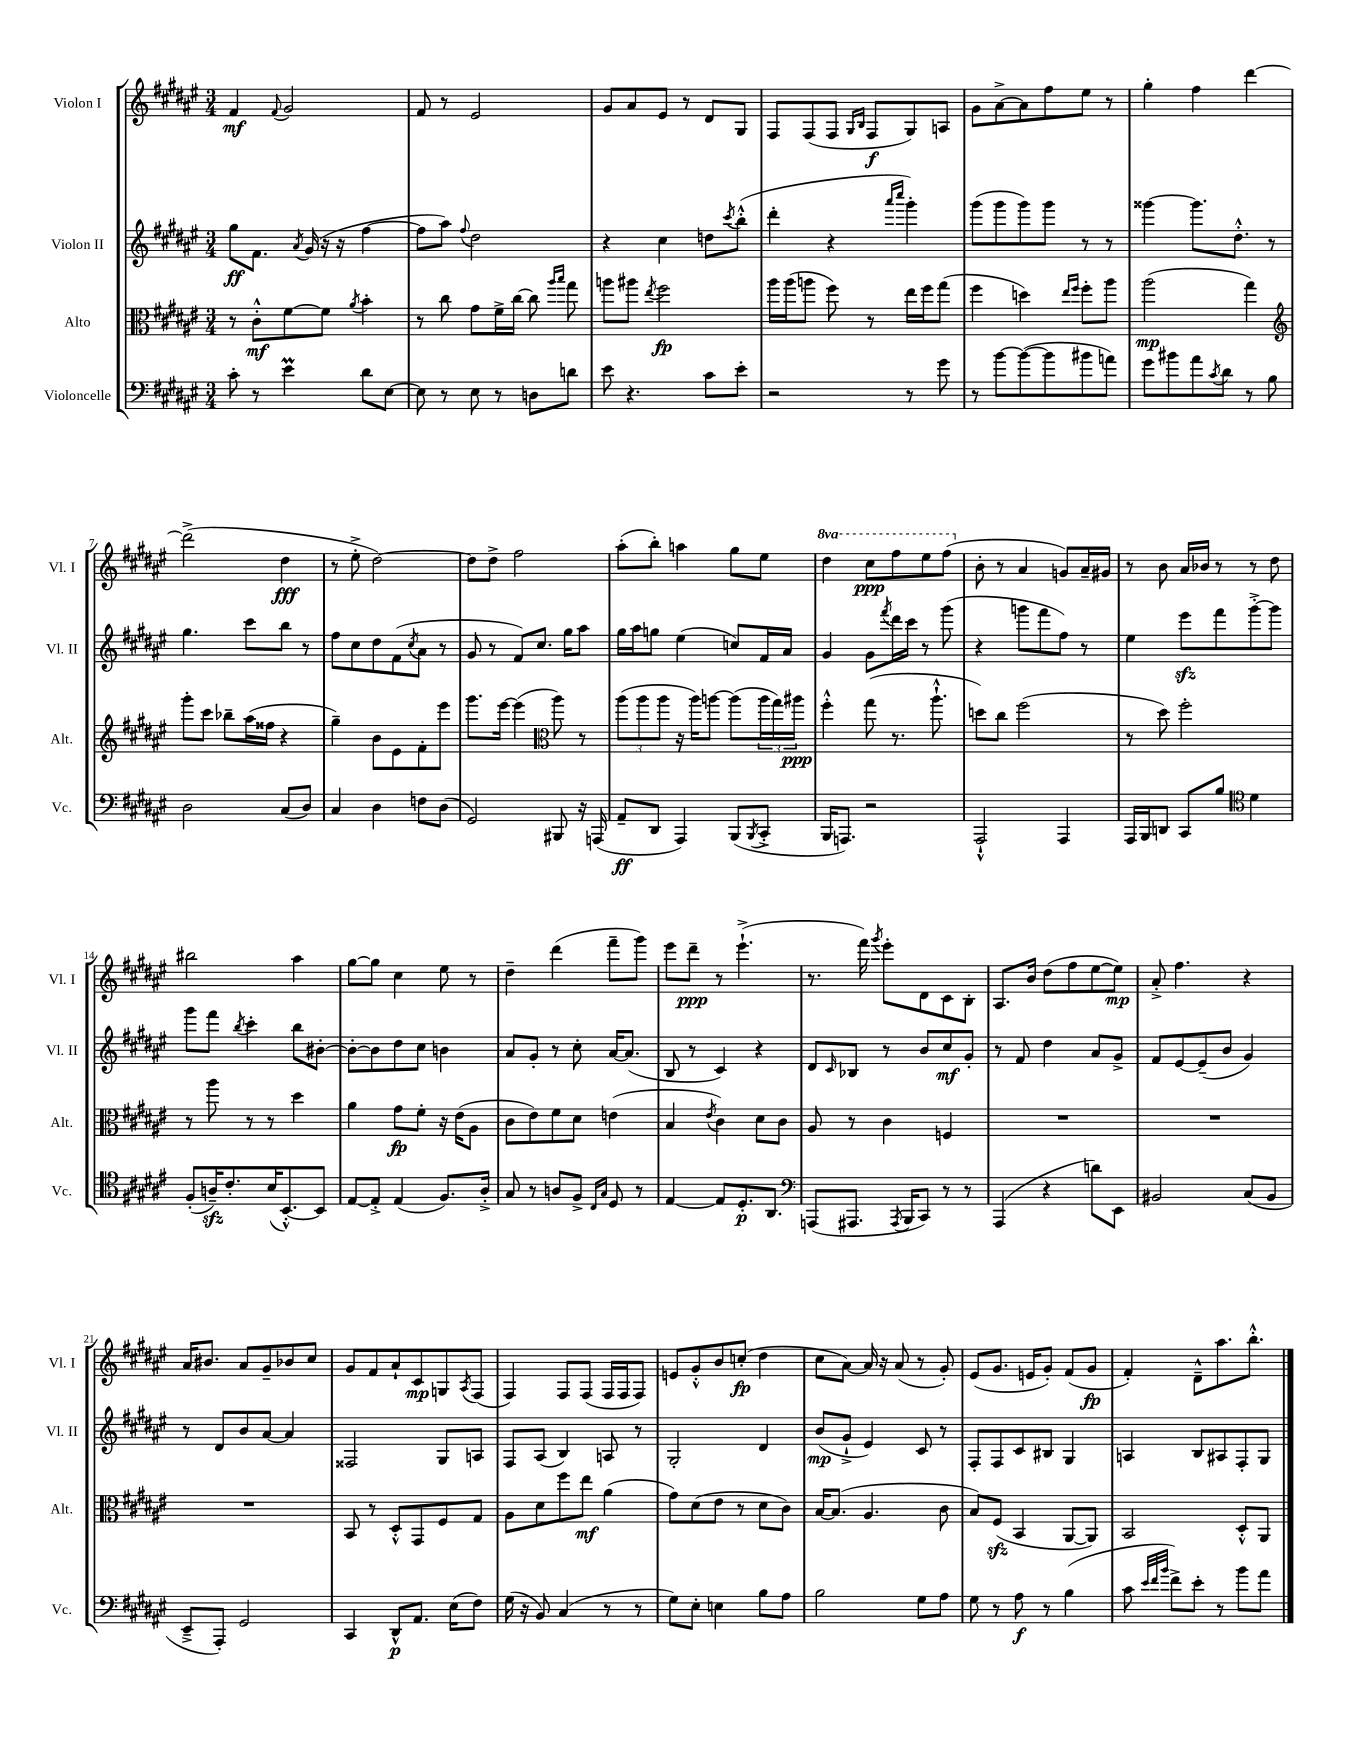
<<
\new StaffGroup <<
\new Staff = "s0" \with { instrumentName = "Violon I" shortInstrumentName = "Vl. I" } {
    \clef treble \key fis \major \numericTimeSignature \time 3/4 \set Staff.ottavationMarkups = #ottavation-simple-ordinals
    fis'4\mf \appoggiatura { fis'8 } gis'2 |
    fis'8 r8 eis'2 |
    gis'8 ais'8 eis'8 r8 dis'8 gis8 |
    fis8 fis8( fis8 \grace { gis16 b16 } fis8\f gis8) a8 |
    gis'8 ais'8~-> ais'8 fis''8 eis''8 r8 |
    gis''4-. fis''4 dis'''4~ |
    dis'''2->( dis''4\fff |
    r8 eis''8-.-> dis''2~) |
    dis''8 dis''8-> fis''2 |
    ais''8-.( b''8-.) a''4 gis''8 eis''8 |
    \ottava #1 dis'''4 cis'''8\ppp fis'''8 eis'''8 fis'''8( \ottava #0 |
    b'8-. r8 ais'4 g'8) ais'16-- gis'16 |
    r8 b'8 ais'16 bes'16 r8 r8 dis''8 |
    bis''2 ais''4 |
    gis''8~ gis''8 cis''4 eis''8 r8 |
    dis''4-- dis'''4( fis'''8-- gis'''8) |
    eis'''8 dis'''8--\ppp r8 eis'''4.-!->( |
    r8. fis'''16) \acciaccatura { gis'''8 } eis'''8-. dis'8 cis'8 b8-. |
    ais8. b'16 dis''8( fis''8 eis''8~ eis''8\mp) |
    ais'8-.-> fis''4. r4 |
    ais'16 bis'8. ais'8 gis'8-- bes'8 cis''8 |
    gis'8 fis'8 ais'8-! cis'8\mp g8 \acciaccatura { ais8 } fis8( |
    fis4) fis8 fis8( fis16 fis16 fis8) |
    e'8 gis'8-.-^ b'8 c''8-.\fp( dis''4 |
    cis''8 ais'8~) ais'16 r16 ais'8( r8 gis'8-.) |
    eis'8( gis'8. e'16 gis'8-.) fis'8( gis'8\fp |
    fis'4-.) dis'8---^ ais''8. b''8.-.-^ \bar "|." |
}
\new Staff = "s1" \with { instrumentName = "Violon II" shortInstrumentName = "Vl. II" } {
    \clef treble \key fis \major \numericTimeSignature \time 3/4
    gis''8\ff fis'8. \acciaccatura { ais'8 } gis'16( r16 r16 fis''4~ |
    fis''8 ais''8) \appoggiatura { fis''8 } dis''2 |
    r4 cis''4 d''8 \acciaccatura { cis'''8 } b''8-.-^( |
    dis'''4-. r4 \grace { ais'''16 cis''''16 } gis'''4-.) |
    gis'''8( gis'''8 gis'''8) gis'''8 r8 r8 |
    gisis'''4~ gisis'''8. dis''8.-.-^ r8 |
    gis''4. cis'''8 b''8 r8 |
    fis''8 cis''8 dis''8 fis'8( \acciaccatura { cis''8 } ais'8 r8 |
    gis'8 r8 fis'8) cis''8. gis''16 ais''8 |
    gis''16 ais''16 g''8 eis''4( c''8) fis'16 ais'16 |
    gis'4 gis'8 \acciaccatura { fis'''8 } dis'''16 cis'''16 r8 gis'''8( |
    r4 g'''8 fis'''8 fis''8) r8 |
    eis''4 eis'''8\sfz fis'''8 gis'''8~-.-> gis'''8 |
    gis'''8 fis'''8 \acciaccatura { b''8 } cis'''4-. b''8 bis'8~-. |
    bis'8~-. bis'8 dis''8 cis''8 b'4 |
    ais'8 gis'8-. r8 cis''8-. ais'16~ ais'8.( |
    b8 r8 cis'4) r4 |
    dis'8 \grace { cis'16 } bes8 r8 b'8 cis''8\mf gis'8-. |
    r8 fis'8 dis''4 ais'8 gis'8-> |
    fis'8 eis'8~ eis'8--( b'8 gis'4) |
    r8 dis'8 b'8 ais'8~ ais'4 |
    fisis2 gis8 a8 |
    fis8 ais8( b4) a8 r8 |
    gis2-. dis'4 |
    b'8\mp( gis'8-!-> eis'4) cis'8 r8 |
    fis8-. fis8 cis'8 bis8 gis4 |
    a4 b8 ais8 fis8-. gis8 \bar "|." |
}
\new Staff = "s2" \with { instrumentName = "Alto" shortInstrumentName = "Alt." } {
    \clef alto \key fis \major \numericTimeSignature \time 3/4
    r8 cis'8-.-^\mf fis'8~ fis'8 \acciaccatura { ais'8 } b'4-. |
    r8 cis''8 gis'8 fis'16-> cis''16~ cis''8 \grace { ais''16 b''16 } gis''8 |
    a''8 ais''8 \acciaccatura { eis''8 } fis''2\fp |
    ais''16 ais''16( a''8 fis''8) r8 eis''16 fis''16 gis''8( |
    fis''4 d''4) \grace { eis''16 fis''16 } fis''8-. ais''8 |
    ais''2\mp( gis''4) |
    \clef treble gis'''8-. cis'''8 bes''8-- ais''16( fisis''16 r4 |
    gis''4--) b'8 eis'8 fis'8-. eis'''8 |
    gis'''8. eis'''16~ eis'''4( \clef alto ais''8) r8 |
    \tuplet 3/2 { ais''8( ais''8 ais''8 } r16 ais''16) a''8~ a''8( \tuplet 3/2 { a''16 gis''16) ais''16\ppp } |
    fis''4-.-^ gis''8( r8. ais''8.-!-^ |
    d''8) cis''8 fis''2( |
    r8 dis''8) fis''2-. |
    r8 ais''8 r8 r8 dis''4 |
    ais'4 gis'8\fp fis'8-. r16 eis'16( ais8 |
    cis'8 eis'8) fis'8 dis'8 e'4( |
    b4 \acciaccatura { eis'8 } cis'4) dis'8 cis'8 |
    ais8 r8 cis'4 f4 |
    R2. |
    R2. |
    R2. |
    b,8 r8 dis8-.-^ gis,8 fis8 gis8 |
    ais8 dis'8 fis''8 eis''8\mf ais'4( |
    gis'8) dis'8( eis'8 r8 dis'8 cis'8) |
    b16~ b8.( ais4. cis'8 |
    b8) fis8\sfz( b,4 ais,8~ ais,8) |
    b,2 dis8-.-^ ais,8 \bar "|." |
}
\new Staff = "s3" \with { instrumentName = "Violoncelle" shortInstrumentName = "Vc." } {
    \clef bass \key fis \major \numericTimeSignature \time 3/4
    cis'8-. r8 eis'4\prall dis'8 eis8~ |
    eis8 r8 eis8 r8 d8 d'8 |
    eis'8 r4. cis'8 eis'8-. |
    r2 r8 gis'8 |
    r8 b'8~ b'8~( b'8 bis'8 a'8) |
    gis'8 bis'8 ais'8 \acciaccatura { cis'8 } dis'8 r8 b8 |
    dis2 cis8( dis8) |
    cis4 dis4 f8 dis8( |
    gis,2) bis,,8 r16 a,,16( |
    ais,8--\ff dis,8 ais,,4) b,,8( \acciaccatura { b,,8 } cis,8-.-> |
    b,,16 a,,8.) r2 |
    ais,,2-!-^ ais,,4 |
    ais,,16 b,,16 d,8 cis,8 b8 \clef tenor dis'4 |
    fis8-.( a16--\sfz) cis'8.-. b16( b,8.~-.-^) b,8 |
    eis8~ eis8-.-> eis4( fis8.) ais16-.-> |
    gis8 r8 a8 fis8-> \grace { cis16 gis16 } dis8 r8 |
    eis4~ eis8 dis8.-.\p ais,8. |
    \clef bass a,,8( ais,,8. \acciaccatura { ais,,8 } b,,16 cis,8) r8 r8 |
    ais,,4( r4 d'8) eis,8 |
    bis,2 cis8( bis,8 |
    eis,8---> ais,,8-.) gis,2 |
    cis,4 dis,8-^\p ais,8. eis16( fis8) |
    gis16( r16 b,8) cis4( r8 r8 |
    gis8) eis8-. e4 b8 ais8 |
    b2 gis8 ais8 |
    gis8 r8 ais8\f r8 b4( |
    cis'8 \grace { eis'32 fis'32 b'32 } fis'8->) eis'8-. r8 b'8 ais'8 \bar "|." |
}
>>
>>
